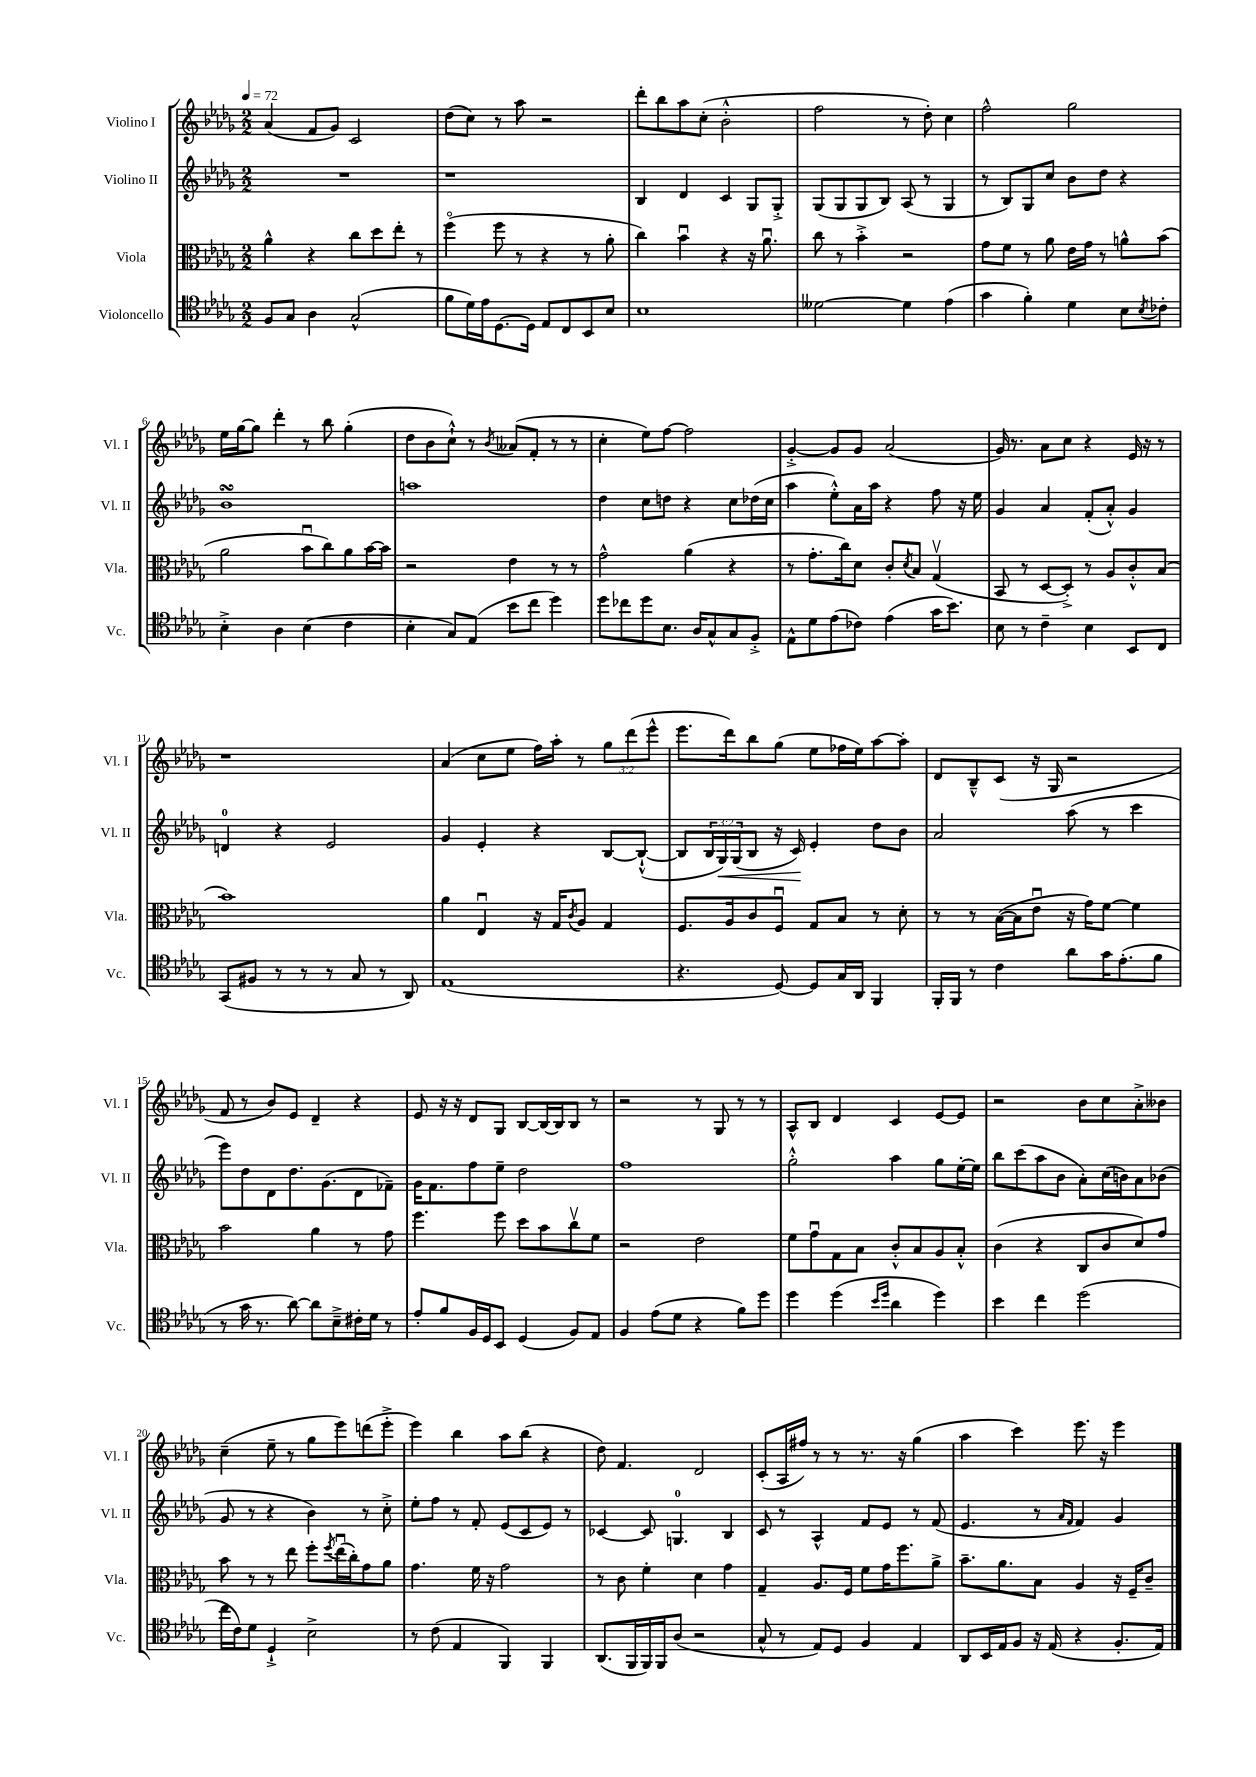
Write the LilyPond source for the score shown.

<<
\new StaffGroup <<
\new Staff = "s0" \with { instrumentName = "Violino I" shortInstrumentName = "Vl. I" } {
    \clef treble \key des \major \numericTimeSignature \time 2/2 \override Staff.TupletNumber.text = #tuplet-number::calc-fraction-text \tempo 4 = 72
    aes'4( f'8 ges'8) c'2 |
    des''8( c''8) r8 aes''8 r2 |
    des'''8-. bes''8 aes''8 c''8-.( bes'2-.-^ |
    f''2 r8 des''8-.) c''4 |
    f''2-^ ges''2 |
    ees''16 ges''16~ ges''8 des'''4-. r8 bes''8 ges''4-.( |
    des''8 bes'8 c''8-!-^) r8 \acciaccatura { bes'8 } aeses'8( f'8-. r8 r8 |
    c''4-. ees''8) f''8~ f''2 |
    ges'4~-.-> ges'8 ges'8 aes'2( |
    ges'16) r8. aes'8 c''8 r4 ees'16 r16 r8 |
    r1 |
    aes'4( c''8 ees''8 f''16) aes''16-. r8 \tuplet 3/2 { ges''8 des'''8( ees'''8-^ } |
    ees'''8. des'''16) bes''8 ges''8( ees''8 fes''16 ees''16) aes''8~ aes''8-. |
    des'8 bes8---^ c'8( r16 ges16 r2 |
    f'8 r8 bes'8) ees'8 des'4-- r4 |
    ees'8 r16 r16 des'8 ges8 bes8~ bes16~ bes16 bes8 r8 |
    r2 r8 ges8 r8 r8 |
    aes8-^ bes8 des'4 c'4 ees'8~ ees'8 |
    r2 bes'8 c''8 aes'8-.-> beses'8 |
    c''4--( ees''8-- r8 ges''8 ees'''8) d'''8( ees'''8-.-> |
    ees'''4) bes''4 aes''8 bes''8( r4 |
    des''8) f'4. des'2 |
    c'8-.( aes16 fis''16) r8 r8 r8. r16 ges''4( |
    aes''4 c'''4) ees'''8. r16 ees'''4 \bar "|." |
}
\new Staff = "s1" \with { instrumentName = "Violino II" shortInstrumentName = "Vl. II" } {
    \clef treble \key des \major \numericTimeSignature \time 2/2 \override Staff.TupletNumber.text = #tuplet-number::calc-fraction-text
    R1 |
    r1 |
    bes4 des'4 c'4 ges8 ges8-.-> |
    ges8( ges8 ges8 bes8) aes8( r8 ges4 |
    r8 bes8) ges8 c''8 bes'8 des''8 r4 |
    bes'1\turn |
    a''1 |
    des''4 c''8 d''8 r4 c''8 des''16( c''16 |
    aes''4 ees''8-.-^) aes'16 aes''16 r4 f''8 r16 ees''16 |
    ges'4 aes'4 f'8-.( aes'8-.-^) ges'4 |
    d'4-0 r4 ees'2 |
    ges'4 ees'4-. r4 bes8~ bes8~-!-^( |
    bes8 \tuplet 3/2 { bes16 ges16\<) ges16( } bes8 r16 c'16\!) ees'4-. des''8 bes'8 |
    aes'2 aes''8( r8 c'''4 |
    ees'''8) des''8 des'8 des''8. ges'8.( des'8 fes'8--) |
    ges'16 f'8. f''8 ees''8-- des''2 |
    f''1 |
    ges''2-.-^ aes''4 ges''8 ees''16~-. ees''16 |
    bes''8 c'''8( aes''8 bes'8 aes'8-.) c''16( b'16) aes'8 bes'8( |
    ges'8 r8 r4 bes'4) r8 c''8-.-> |
    ees''8-. f''8 r8 f'8-. ees'8( c'8 ees'8) r8 |
    ces'4~ ces'8 g4.-0 bes4 |
    c'8 r8 aes4-^ f'8 ees'8 r8 f'8( |
    ees'4. r8 \grace { aes'16 f'16 } f'4) ges'4 \bar "|." |
}
\new Staff = "s2" \with { instrumentName = "Viola" shortInstrumentName = "Vla." } {
    \clef alto \key des \major \numericTimeSignature \time 2/2
    aes'4-^ r4 c''8 des''8 ees''8-. r8 |
    f''4\flageolet( f''8 r8 r4 r8 aes'8-. |
    c''4) bes'4\downbow r4 r16 aes'8.\downbow |
    c''8 r8 bes'4-.-> r2 |
    ges'8 f'8 r8 aes'8 ees'16 ges'16 r8 a'8-^ bes'8( |
    aes'2 bes'8\downbow c''8) aes'8 bes'16~ bes'16 |
    r2 ees'4 r8 r8 |
    ges'2-^ aes'4( r4 |
    r8 ges'8.-. c''16) des'8 c'8-. \acciaccatura { des'8 } bes8 ges4\upbow( |
    bes,8 r8 des8~ des8-.->) r8 aes8 c'8-.-^ bes8( |
    bes'1) |
    aes'4 ees4\downbow r16 ges16 \acciaccatura { c'8 } aes8 ges4 |
    f8. aes16 c'8 f8\downbow ges8 bes8 r8 des'8-. |
    r8 r8 bes16~( bes16 ees'8\downbow r16 ges'16) f'8~ f'4 |
    bes'2 aes'4 r8 ges'8 |
    f''4. f''8 des''8 bes'8 c''8\upbow f'8 |
    r2 ees'2 |
    f'8 ges'8\downbow ges8 bes8 c'8-.-^ bes8 aes8 bes8-.-^ |
    c'4( r4 c8 c'8 des'8) ges'8 |
    bes'8 r8 r8 ees''8 f''8-. \acciaccatura { f''8 } ees''16\downbow( c''16-.) ges'8 aes'8 |
    ges'4. f'16 r16 ges'2 |
    r8 c'8 f'4-. des'4 ges'4 |
    ges4-- aes8. f16 f'8 ges'16 f''8. aes'8-> |
    bes'8.-- aes'8. bes8 aes4 r16 f16-- c'8-- \bar "|." |
}
\new Staff = "s3" \with { instrumentName = "Violoncello" shortInstrumentName = "Vc." } {
    \clef tenor \key des \major \numericTimeSignature \time 2/2
    f8 ges8 aes4 ges2-^( |
    f'8 des'16) ees'16 des8.~ des16 ees8 c8 bes,8 bes8 |
    bes1 |
    deses'2~ deses'4 ees'4( |
    ges'4 f'4-.) des'4 bes8 \acciaccatura { bes8 } ces'8-. |
    bes4-.-> aes4 bes4( c'4 |
    bes4-. ges8) ees8( bes'8 c''8 des''4) |
    des''8 ces''8 des''8 bes8. aes16 ges8-^ ges8 f8-.-> |
    ees8-^ des'8 ees'8( ces'8) ees'4( ges'16 bes'8.) |
    bes8 r8 c'4-- bes4 bes,8 c8 |
    ges,8( fis8 r8 r8 r8 ges8 r8 aes,8) |
    ees1( |
    r4. des8~) des8 ges16 aes,16 f,4 |
    f,16-. f,16 r8 c'4 aes'8 ges'16 ees'8.-.( f'8 |
    r8 ges'16 r8. aes'8~) aes'8 bes8---> cis'16-. des'16 r8 |
    ees'8-. f'8 f16 des16 bes,8 des4( f8) ees8 |
    f4 ees'8( des'8 r4 f'8) des''8 |
    des''4 des''4( \grace { bes'16 des''16 } aes'4 des''4) |
    bes'4 c''4 des''2( |
    c''16 c'16) des'8 des4-!-> bes2-> |
    r8 c'8( ees4 f,4) f,4 |
    aes,8.( f,16 f,16) f,16 aes8( r2 |
    ges8-^ r8 ees8) des8 f4 ees4 |
    aes,8 bes,16 ees16 f8 r16 ees16( r4 f8.-. ees16) \bar "|." |
}
>>
>>
